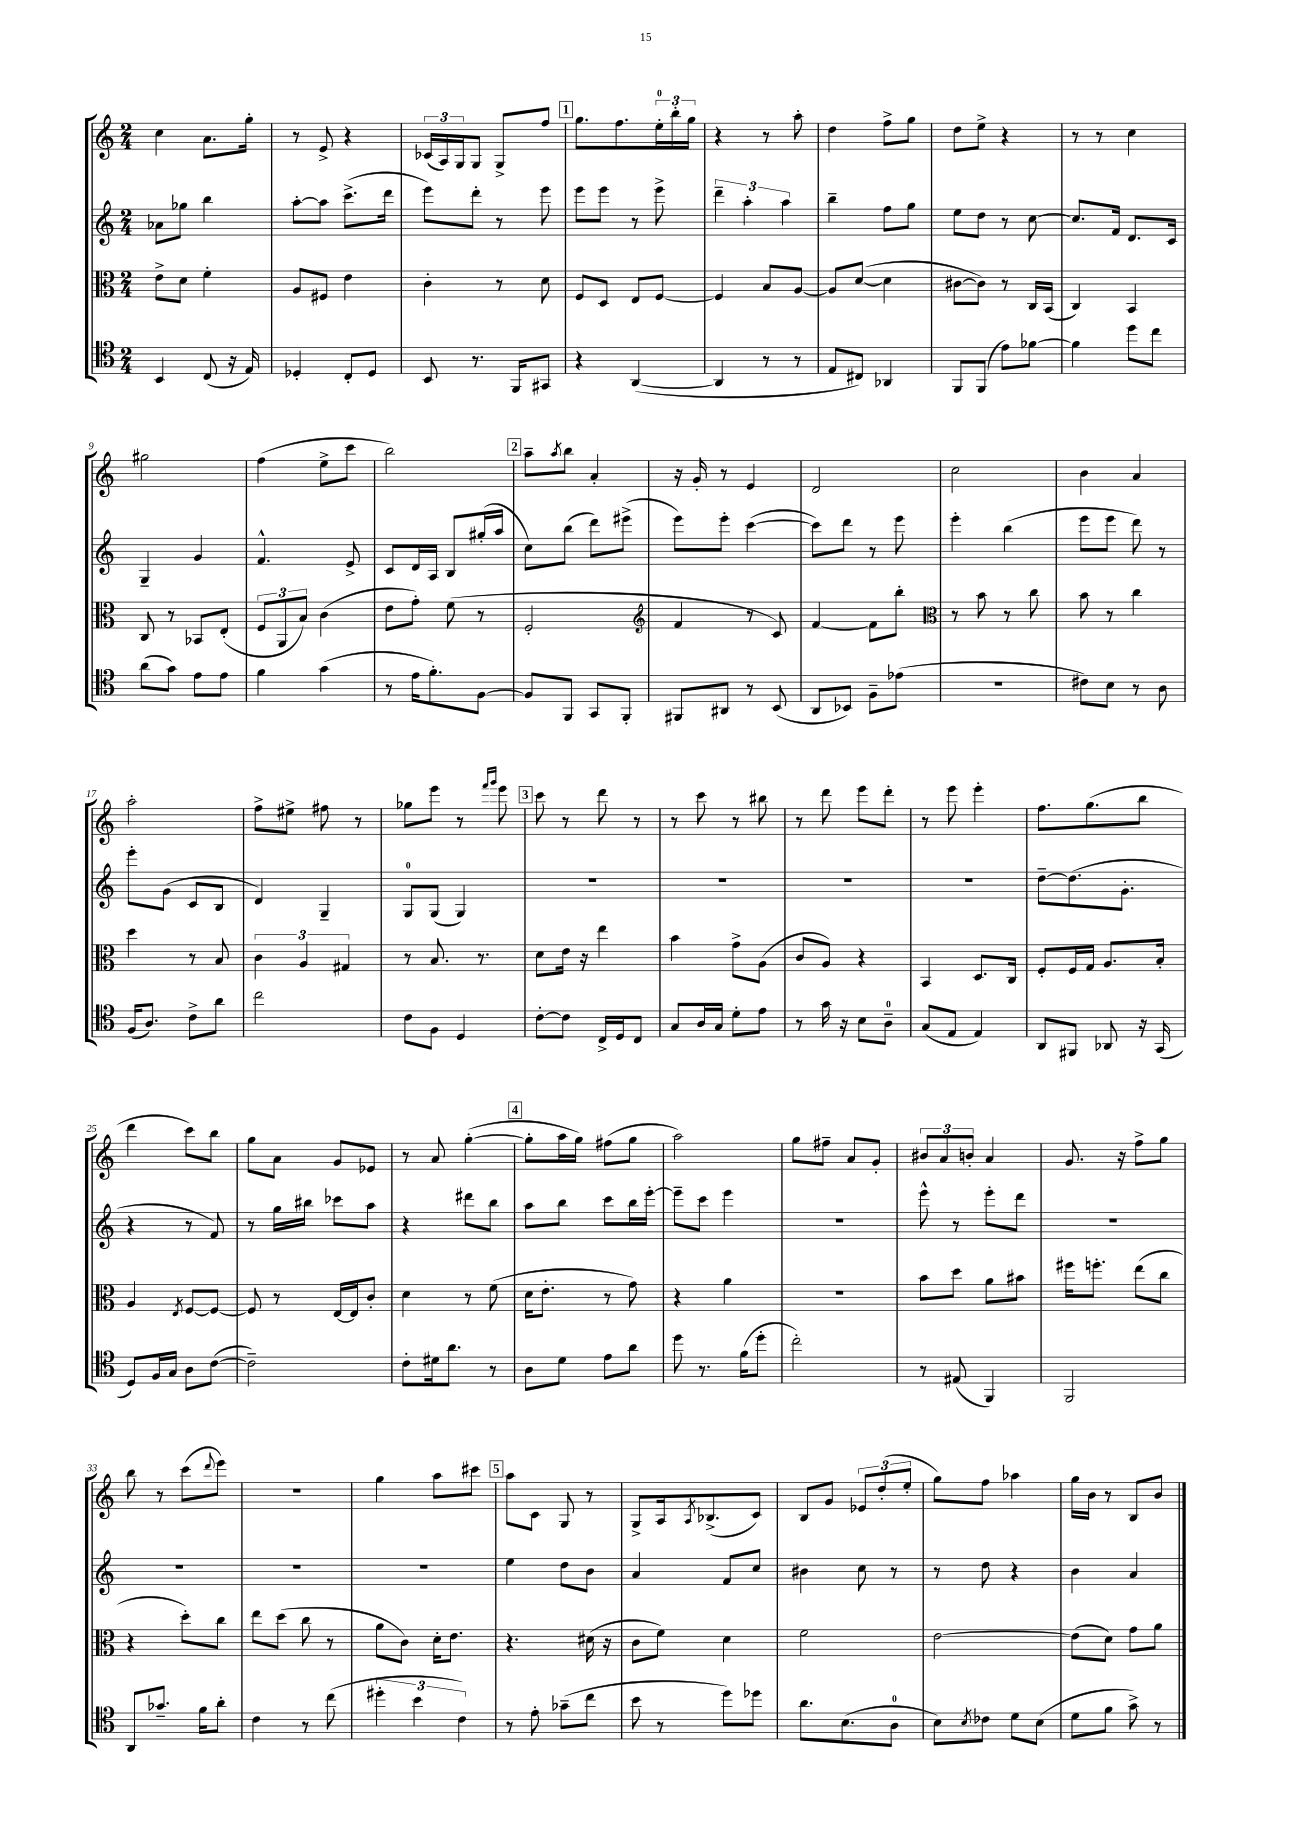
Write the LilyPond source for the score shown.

<<
\new StaffGroup <<
\new Staff = "s0" {
    \clef treble \key c \major \numericTimeSignature \time 2/4
    c''4 a'8. g''16-. |
    r8 e'8-> r4 |
    \tuplet 3/2 { ces'16( a16) g16 } g8 g8-> f''8 |
    \mark \markup { \box "1" } g''8. f''8. \tuplet 3/2 { e''16-0-. b''16-. g''16 } |
    r4 r8 a''8-. |
    d''4 f''8-> g''8 |
    d''8 e''8-> r4 |
    r8 r8 c''4 |
    gis''2 |
    f''4( e''8-> c'''8 |
    b''2) |
    \mark \markup { \box "2" } a''8-- \acciaccatura { a''8 } b''8 a'4-. |
    r16 g'16-. r8 e'4 |
    d'2 |
    c''2 |
    b'4 a'4 |
    a''2-. |
    f''8-> eis''8-> fis''8 r8 |
    ges''8 e'''8 r8 \grace { f'''16 g'''16 } e'''8 |
    \mark \markup { \box "3" } c'''8 r8 d'''8 r8 |
    r8 c'''8 r8 bis''8 |
    r8 d'''8 e'''8 d'''8-. |
    r8 e'''8 e'''4-. |
    f''8. g''8.( b''8 |
    d'''4 c'''8) b''8 |
    g''8 a'8 g'8 ees'8 |
    r8 a'8 g''4~-.( |
    \mark \markup { \box "4" } g''8-. a''16 g''16) fis''8( g''8 |
    a''2) |
    g''8 fis''8-- a'8 g'8-. |
    \tuplet 3/2 { bis'8 a'8 b'8-. } a'4 |
    g'8. r16 f''8-> g''8 |
    b''8 r8 c'''8( \appoggiatura { d'''8 } e'''8) |
    R2 |
    g''4 a''8 cis'''8 |
    \mark \markup { \box "5" } a''8 c'8 g8 r8 |
    g8-> a16 \acciaccatura { a8 } bes8.->( c'8) |
    b8 g'8 \tuplet 3/2 { ees'8 d''8-.( e''8-. } |
    g''8) f''8 aes''4 |
    g''16 b'16 r8 b8 b'8 \bar "|." |
}
\new Staff = "s1" {
    \clef treble \key c \major \numericTimeSignature \time 2/4
    aes'8 ges''8 b''4 |
    a''8~-. a''8 c'''8.->( d'''16 |
    e'''8) d'''8-. r8 e'''8 |
    \mark \markup { \box "1" } e'''8 e'''8 r8 e'''8-> |
    \tuplet 3/2 { d'''4-- a''4-. a''4 } |
    b''4-- f''8 g''8 |
    e''8 d''8 r8 c''8~ |
    c''8. f'16 d'8. c'16 |
    g4-- g'4 |
    f'4.-^ e'8-> |
    c'8 d'16 a16 b8 gis''16-.( a''16 |
    \mark \markup { \box "2" } c''8) b''8( d'''8) eis'''8->( |
    e'''8) e'''8-. c'''4~( |
    c'''8) d'''8 r8 e'''8 |
    e'''4-. b''4( |
    e'''8 e'''8 d'''8) r8 |
    e'''8-. g'8( c'8 b8 |
    d'4) g4-- |
    g8-0 g8( g4) |
    \mark \markup { \box "3" } R2 |
    R2 |
    R2 |
    R2 |
    d''8~-- d''8.( g'8.-. |
    r4 r8 f'8) |
    r8 g''16 bis''16 ces'''8 a''8 |
    r4 dis'''8 b''8 |
    \mark \markup { \box "4" } a''8 b''8 c'''8 b''16 e'''16~-. |
    e'''8-- c'''8 e'''4 |
    r2 |
    e'''8-^ r8 e'''8-. d'''8 |
    R2 |
    R2 |
    R2 |
    R2 |
    \mark \markup { \box "5" } e''4 d''8 b'8 |
    a'4 f'8 c''8 |
    bis'4 c''8 r8 |
    r8 d''8 r4 |
    b'4 a'4 \bar "|." |
}
\new Staff = "s2" {
    \clef alto \key c \major \numericTimeSignature \time 2/4
    e'8-> d'8 f'4-. |
    a8 fis8 e'4 |
    c'4-. r8 d'8 |
    \mark \markup { \box "1" } f8 d8 e8 f8~ |
    f4 b8 a8~ |
    a8 d'8~( d'4 |
    cis'8~ cis'8) r8 c16 b,16( |
    c4) b,4 |
    c8 r8 bes,8 e8-.( |
    \tuplet 3/2 { f8 a,8 b8) } c'4( |
    e'8 g'8-.) f'8( r8 |
    \mark \markup { \box "2" } f2-. |
    \clef treble f'4 r8 c'8) |
    f'4~ f'8 b''8-. |
    \clef alto r8 b'8 r8 c''8 |
    b'8 r8 c''4 |
    d''4 r8 b8 |
    \tuplet 3/2 { c'4 a4 gis4 } |
    r8 b8. r8. |
    \mark \markup { \box "3" } d'8 e'16 r16 e''4 |
    b'4 g'8-> a8( |
    c'8 a8) r4 |
    b,4 d8. c16 |
    f8-. f16 g16 a8. b16-. |
    a4 \acciaccatura { e8 } f8~ f8~ |
    f8 r8 e16~ e16 c'8-. |
    d'4 r8 f'8( |
    \mark \markup { \box "4" } d'16 e'8.-. r8 g'8) |
    r4 a'4 |
    R2 |
    b'8 d''8 a'8 bis'8 |
    fis''16 f''8.-. e''8( c''8 |
    r4 d''8-.) c''8 |
    e''8 d''8( c''8 r8 |
    a'8 c'8) d'16-. e'8. |
    \mark \markup { \box "5" } r4. dis'16( r16 |
    c'8 f'8) d'4 |
    f'2 |
    e'2~ |
    e'8( d'8) g'8 a'8 \bar "|." |
}
\new Staff = "s3" {
    \clef tenor \key c \major \numericTimeSignature \time 2/4
    b,4 c8( r16 e16) |
    des4-. c8-. des8 |
    b,8 r8. f,16 gis,8 |
    \mark \markup { \box "1" } r4 a,4~( |
    a,4 r8 r8 |
    e8 cis8) aes,4 |
    f,8 f,8( e'8) fes'8~ |
    fes'4 d''8 c''8 |
    a'8( g'8) e'8 e'8 |
    f'4 g'4( |
    r8 e'16 f'8.-.) f8~ |
    \mark \markup { \box "2" } f8 f,8 g,8 f,8-. |
    fis,8 ais,8 r8 b,8( |
    a,8 bes,8) f8-- ees'8( |
    R2 |
    cis'8) b8 r8 a8 |
    f16( a8.) c'8-> a'8 |
    c''2 |
    c'8 f8 d4 |
    \mark \markup { \box "3" } c'8~-. c'8 c16-> d16 c8 |
    g8 a16 g16 d'8-. e'8 |
    r8 g'16 r16 b8 a8-0-- |
    g8( e8 e4) |
    a,8 fis,8 aes,8 r16 g,16( |
    d8) f16 g16 a8 c'8~( |
    c'2--) |
    c'8-. dis'16 a'8. r8 |
    \mark \markup { \box "4" } a8 d'8 e'8 a'8 |
    d''8 r8. f'16( d''8-. |
    c''2-.) |
    r8 eis8( f,4) |
    f,2 |
    a,8 ges'8.-- f'16 a'8-. |
    c'4 r8 c''8( |
    \tuplet 3/2 { dis''4-. b'4 c'4) } |
    \mark \markup { \box "5" } r8 e'8-. ges'8--( c''8 |
    b'8 r8 d''8) des''8 |
    a'8. b8.( a8-0 |
    b8) \acciaccatura { b8 } ces'8 d'8 b8( |
    d'8 f'8 g'8->) r8 \bar "|." |
}
>>
>>
